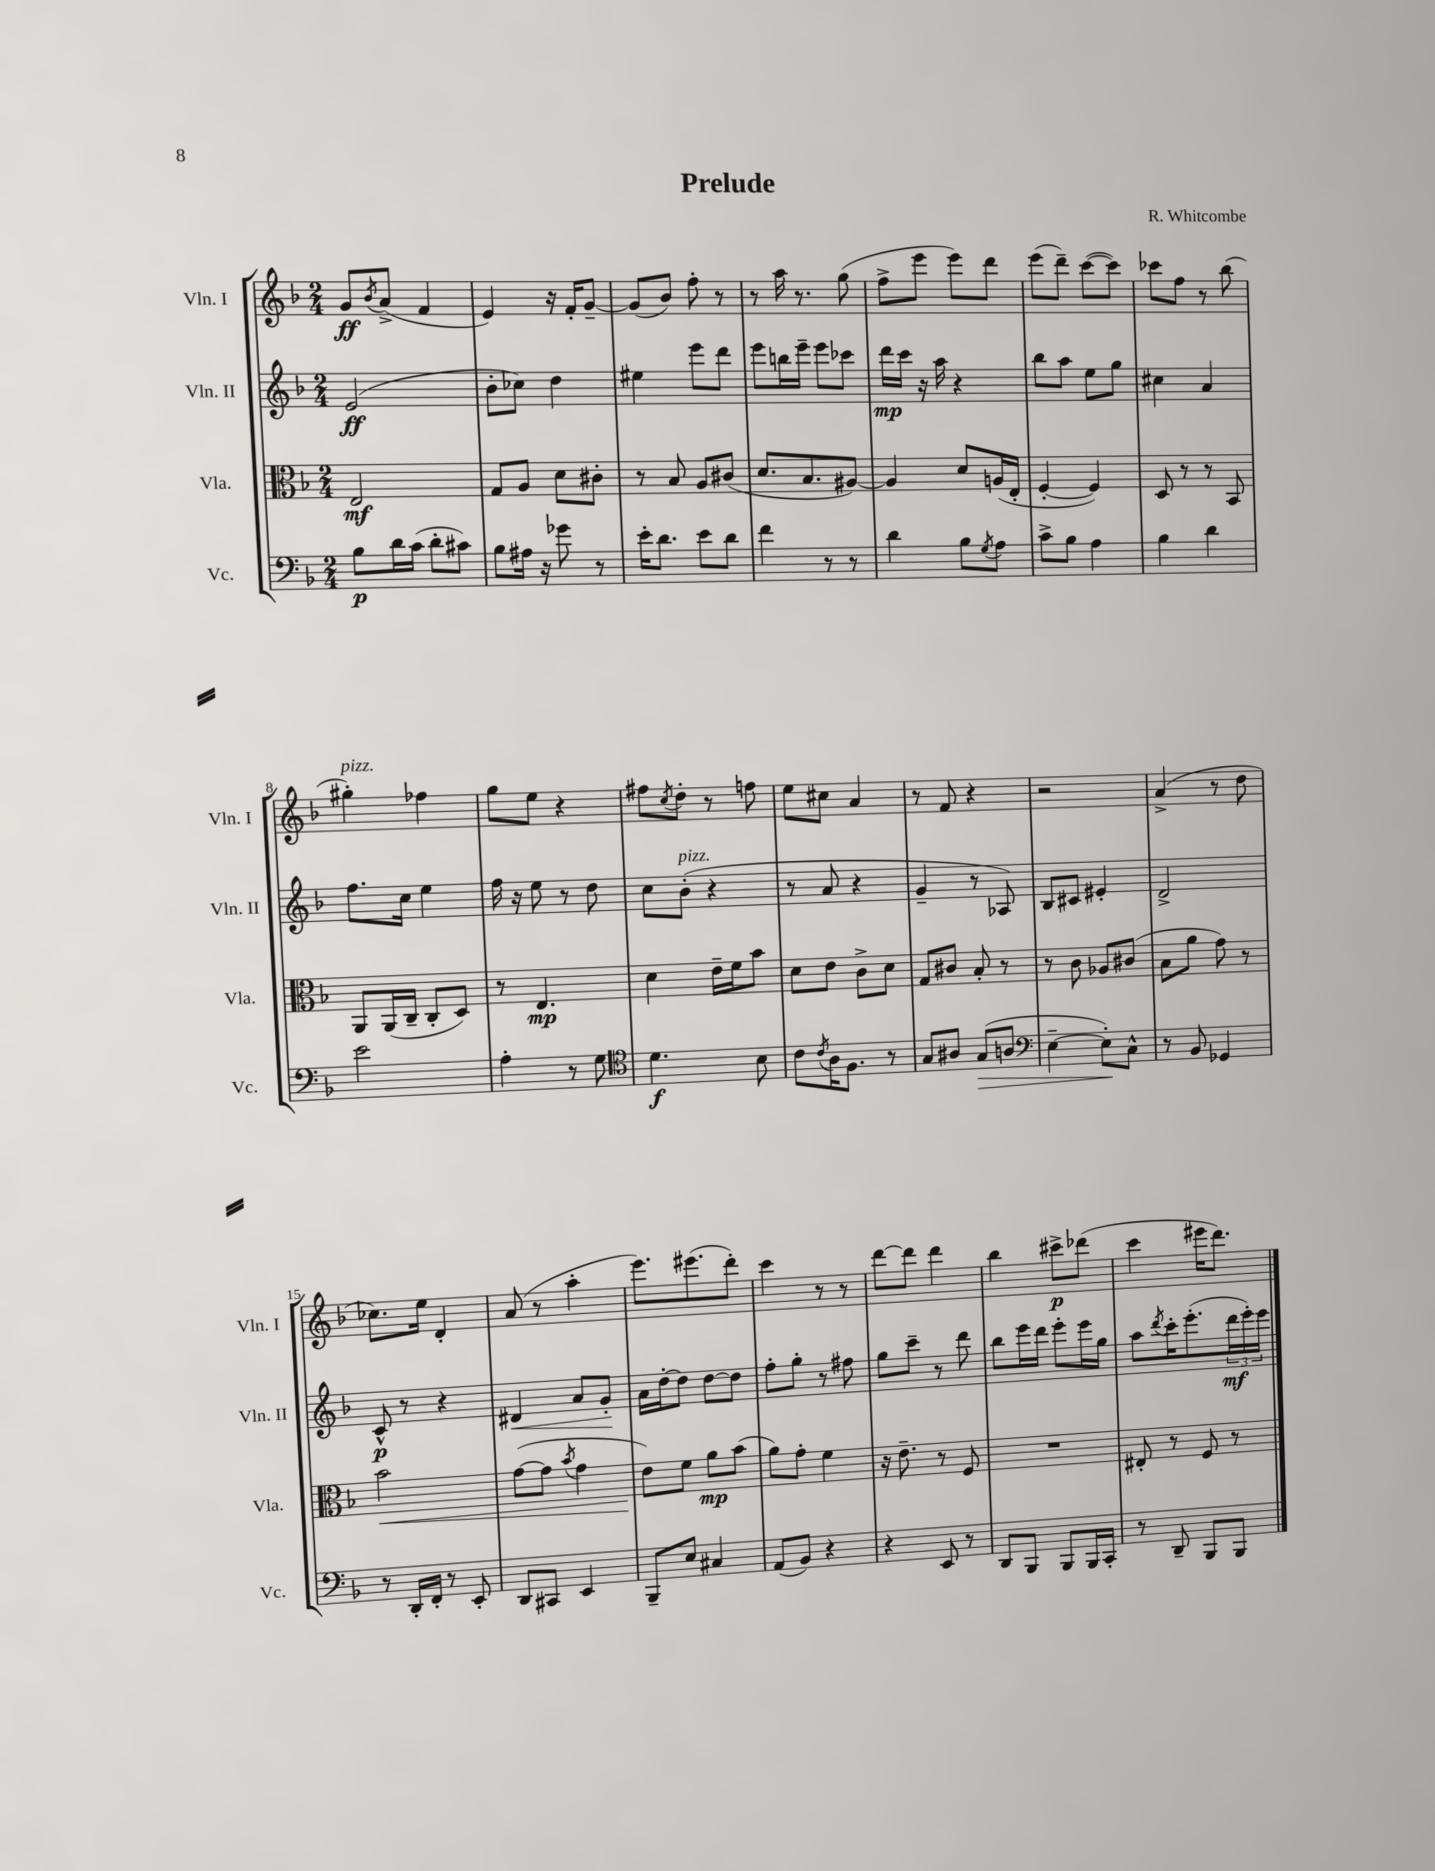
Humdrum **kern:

**kern	**kern	**kern	**kern
*staff4	*staff3	*staff2	*staff1
*clefF4	*clefC3	*clefG2	*clefG2
*k[b-]	*k[b-]	*k[b-]	*k[b-]
*M2/4	*M2/4	*M2/4	*M2/4
8B-	2E	(2e	8g
.	.	.	8qb-
16d	.	.	(8a^
(16c	.	.	.
8d'	.	.	4f
8c#)	.	.	.
=	=	=	=
8B-	8G	8b-'	4e)
16A#	8A	8cc-)	.
16r	.	.	.
8g-	8d	4dd	16r
.	.	.	16f'
8r	8c#'	.	[8g~
=	=	=	=
16e'	8r	4ee#	(8g]
8.d	.	.	.
.	8B-	.	8b-)
8e	8A	8eee	8ff'
8d	(8c#	8ddd	8r
=	=	=	=
4f	8.d	8eee	8r
.	.	16bb	16aa
.	8.B-	16eee~	8.r
8r	.	8eee	.
8r	[8A#)	8ccc-	(8gg
=	=	=	=
4d	4A#]	16ddd	8ff^
.	.	16ccc	.
.	.	16r	8eee
.	.	16aa	.
8B-	8d	4r	8eee)
8qG	.	.	.
8A	(16A	.	8ddd
.	16E'	.	.
=	=	=	=
8c^	[4F'	8bb-	(8eee
8B-	.	8aa	8ddd~)
4A	4F])	8ee	([8ccc
.	.	8gg	8ccc])
=	=	=	=
4B-	8D	4cc#	8ccc-
.	8r	.	8ff
4d	8r	4a	8r
.	8BB-	.	(8bb-
=	=	=	=
2e	8AA	8.ff	4gg#')
.	(16AA	.	.
.	16C~	16cc	.
.	8C'	4ee	4ff-
.	8D)	.	.
=	=	=	=
4A'	8r	16ff	8gg
.	.	16r	.
.	4.E	8ee	8ee
8r	.	8r	4r
8G	.	8dd	.
=	=	=	=
*clefC4	*	*	*
4.d	4d	8cc	8ff#
.	.	.	8qcc
.	.	(8b-'	8dd'
.	16e~	4r	8r
.	16f	.	.
8B-	8b-	.	8ff
=	=	=	=
8c	8d	8r	8ee
8qc	.	.	.
16A	8e	8a	8cc#
8.F	.	.	.
.	8c^	4r	4a
8r	8d	.	.
=	=	=	=
8G	8G	4g~	8r
8A#	8c#	.	8f
(8G	8B-'	8r	4r
8A	8r	8A-)	.
=	=	=	=
*clefF4	*	*	*
[4E~	8r	8B-	2r
.	8c	8c#	.
8E'])	8A-	4e#'	.
8C^^	(8c#	.	.
=	=	=	=
8r	8B-	2d^	(4a^
8BB-	8a	.	.
4GG-	8g)	.	8r
.	8r	.	8dd
=	=	=	=
8r	2b-	8c^^	8.cc-)
16DD'	.	8r	.
16FF'	.	.	16ee
8r	.	4r	4d'
8EE'	.	.	.
=	=	=	=
8DD	([8g	4d#	(8a
8CC#	8g]	.	8r
.	8qb-	.	.
4EE	4g	8a	4aa'
.	.	8g'	.
=	=	=	=
8BBB-~	8e)	16a	8.eee)
.	.	[16dd'	.
8E	8f	8dd]	.
.	.	.	(8.eee#
4C#	8a	[8dd	.
.	(8b-	8dd]	8ddd')
=	=	=	=
(8AA	8a)	8ff'	4ccc
8BB-)	8g'	8gg'	.
4r	4f	8r	8r
.	.	8ff#	8r
=	=	=	=
4r	16r	8gg	[8ddd
.	8.e~	.	.
.	.	8ccc~	8ddd]
8EE	8r	8r	4ddd
8r	8F	8ddd	.
=	=	=	=
8DD	2r	8bb-	4bb-
8BBB-	.	16eee	.
.	.	16ddd	.
8BBB-	.	8eee'	8ccc#^
16BBB-	.	16eee	(8ddd-
16CC'	.	16gg	.
=	=	=	=
8r	8E#'	8aa	4ccc
.	.	8qddd	.
8DD~	8r	16ccc'	.
.	.	(8.eee'	.
8BBB-	8F	.	16eee#
.	.	.	8.ddd)
8BBB-	8r	24ddd	.
.	.	24eee')	.
.	.	24eee	.
==	==	==	==
*-	*-	*-	*-
